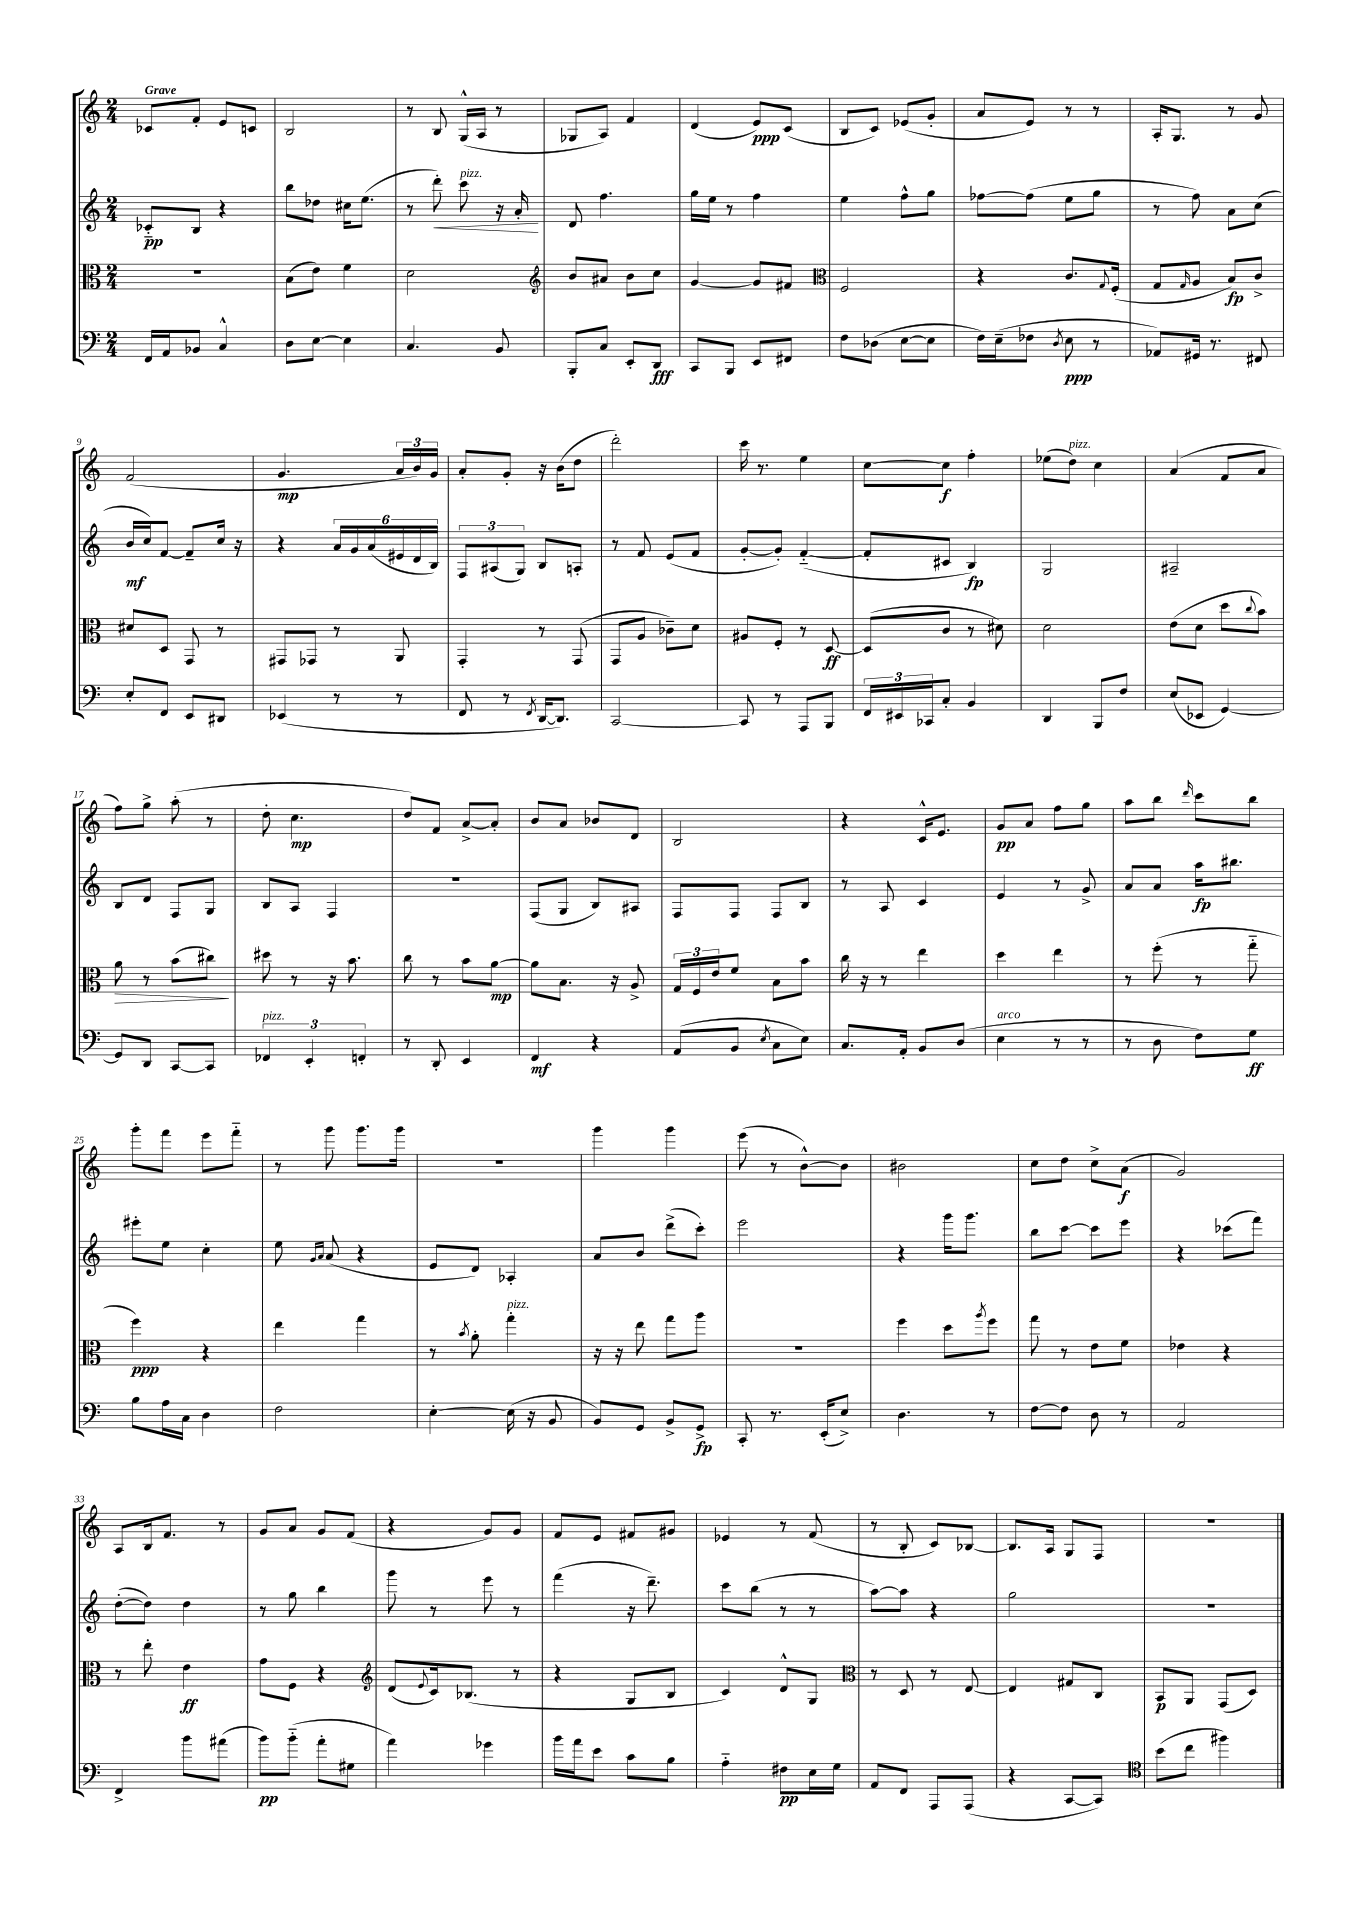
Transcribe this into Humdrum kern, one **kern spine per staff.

**kern	**kern	**kern	**kern
*staff4	*staff3	*staff2	*staff1
*clefF4	*clefC3	*clefG2	*clefG2
*k[]	*k[]	*k[]	*k[]
*M2/4	*M2/4	*M2/4	*M2/4
16FF	2r	8c-'~	8c-
16AA	.	.	.
8BB-	.	8B	8f'
4C^^	.	4r	8e
.	.	.	8c
=	=	=	=
8D	(8B	8bb	2B
[8E	8e)	8dd-	.
4E]	4f	16cc#	.
.	.	(8.ee	.
=	=	=	=
4.C	2d	8r	8r
.	.	8ddd')	8B
.	.	8ccc	(16G^^
.	.	.	16A
8BB	.	16r	8r
.	.	16a'	.
=	=	=	=
*	*clefG2	*	*
8BBB'	8b	8d	8G-
8C	8a#	4.ff	8A)
8EE'	8b	.	4f
8DD	8cc	.	.
=	=	=	=
8CC	[4g	16gg	(4d
.	.	16ee	.
8BBB	.	8r	.
8EE	8g]	4ff	8e)
8FF#	8f#	.	(8c
=	=	=	=
*	*clefC3	*	*
8F	2F	4ee	8B
(8D-	.	.	8c)
[8E	.	8ff^^	(8e-
8E]	.	8gg	8g'
=	=	=	=
16F)	4r	[8ff-	8a
(16E~	.	.	.
8F-	.	(8ff-]	8e)
8qD	.	.	.
8E	8.c	8ee	8r
8r	.	8gg	8r
.	8qqG	.	.
.	(16F'	.	.
=	=	=	=
8AA-)	8G	8r	16A'
.	.	.	8.G
.	16qqG	.	.
16GG#	8A	8ff)	.
8.r	.	.	.
.	8B)	8a	8r
8FF#	8c^	(8cc	8g
=	=	=	=
8E'	8d#	16b	(2f
.	.	16cc)	.
8FF	8D	[8f	.
8EE	8GG	8f~]	.
8DD#	8r	16cc	.
.	.	16r	.
=	=	=	=
(4EE-	8GG#	4r	4.g
.	8GG-	.	.
8r	8r	24a	.
.	.	24g	.
.	.	(24a	.
8r	8AA	24e#	24a
.	.	24d	24b)
.	.	24B)	24g
=	=	=	=
8FF	4GG'	12F	8a'
.	.	(12A#	.
8r	.	.	8g'
.	.	12G)	.
8qFF	.	.	.
[16DD	8r	8B	16r
8.DD])	.	.	(16b
.	(8GG	8A'	8dd
=	=	=	=
[2CC	8GG	8r	2ddd')
.	8A	8f	.
.	8c-~)	(8e	.
.	8d	8f	.
=	=	=	=
8CC]	8A#	[8g'	16ccc
.	.	.	8.r
8r	8F'	8g'])	.
8AAA	8r	([4f'~	4ee
8BBB	[8D	.	.
=	=	=	=
24FF	(8D]	8f']	[8cc
24EE#	.	.	.
24CC-	.	.	.
8C'	8c	8c#	8cc]
4BB	8r	4B)	4ff'
.	8d#)	.	.
=	=	=	=
4DD	2d	2G	(8ee-
.	.	.	8dd)
8BBB	.	.	4cc
8F	.	.	.
=	=	=	=
(8E	(8e	2A#~	(4a
8EE-	8d	.	.
[4GG)	8dd	.	8f
.	8qqcc	.	.
.	8b)	.	8a
=	=	=	=
8GG]	8a	8B	8ff)
8DD	8r	8d	8gg^
[8CC	(8b	8F	(8aa'
8CC]	8cc#)	8G	8r
=	=	=	=
6FF-	8dd#	8B	8dd'
.	8r	8A	4.cc
6EE'	.	.	.
.	16r	4F	.
.	8.b	.	.
6FF'	.	.	.
=	=	=	=
8r	8cc	2r	8dd)
8DD'	8r	.	8f
4EE	8b	.	[8a^
.	[8a	.	8a']
=	=	=	=
4FF	8a]	(8F	8b
.	8.B	8G	8a
4r	.	8B)	8b-
.	16r	.	.
.	8A^	8A#	8d
=	=	=	=
(8AA	24G	8F	2B
.	24F	.	.
.	24e	.	.
8BB	8f	8F	.
8qE	.	.	.
8C	8B	8F	.
8E)	8b	8B	.
=	=	=	=
8.C	16cc	8r	4r
.	16r	.	.
.	8r	8A	.
16AA'	.	.	.
8BB	4ee	4c	16c^^
.	.	.	8.e
(8D	.	.	.
=	=	=	=
4E	4dd	4e	8g
.	.	.	8a
8r	4ee	8r	8ff
8r	.	8g^	8gg
=	=	=	=
8r	8r	8a	8aa
8D	(8ff'	8a	8bb
.	.	.	16qqddd
8F)	8r	16aa	8ccc
.	.	8.bb#	.
8G	8gg'~	.	8bb
=	=	=	=
8B	4ff)	8eee#'	8ggg'
16A	.	8ee	8fff
16C	.	.	.
4D	4r	4cc'	8eee
.	.	.	8fff'~
=	=	=	=
2F	4ee	8ee	8r
.	.	16qqg	.
.	.	16qqa	.
.	.	(8a	8ggg
.	4gg	4r	8.ggg
.	.	.	16ggg
=	=	=	=
[4E'	8r	8e	2r
.	8qb	.	.
.	8a'	8d)	.
(16E]	4gg'	4A-'	.
16r	.	.	.
8BB	.	.	.
=	=	=	=
8BB)	16r	8a	4ggg
.	16r	.	.
8GG	8ee	8b	.
8BB^	8gg	(8ddd^	4ggg
8GG^	8aa	8ccc')	.
=	=	=	=
8CC'	2r	2eee	(8eee
8.r	.	.	8r
.	.	.	[8b^^)
(16EE'	.	.	.
8E^)	.	.	8b]
=	=	=	=
4.D	4ff	4r	2b#
.	8dd	16ggg	.
.	.	8.ggg	.
.	8qaa	.	.
8r	8ff	.	.
=	=	=	=
[8F	8gg	8bb	8cc
8F]	8r	[8ccc	8dd
8D	8e	8ccc]	8cc^
8r	8f	8eee	(8a
=	=	=	=
2AA	4e-	4r	2g)
.	4r	(8ccc-	.
.	.	8fff)	.
=	=	=	=
4FF^	8r	([8dd'	8A
.	8ee'	8dd])	16B
.	.	.	8.f
8b	4e	4dd	.
(8a#	.	.	8r
=	=	=	=
8b)	8g	8r	8g
(8b'~	8F	8gg	8a
8a'	4r	4bb	8g
8G#	.	.	(8f
=	=	=	=
*	*clefG2	*	*
4a)	(8d	8ggg	4r
.	8qqe	.	.
.	16c)	8r	.
.	(8.B-	.	.
4g-	.	8eee	8g)
.	8r	8r	8g
=	=	=	=
16b	4r	(4fff	8f
16a	.	.	.
8e	.	.	8e
8c	8G	16r	8f#
.	.	8.ddd~)	.
8B	8B	.	8g#
=	=	=	=
4A'~	4c)	8ccc	4e-
.	.	(8bb	.
8F#	8d^^	8r	8r
16E	8G	8r	(8f
16G	.	.	.
=	=	=	=
*	*clefC3	*	*
8AA	8r	[8aa)	8r
8FF	8D	8aa]	8B'
8AAA	8r	4r	8c)
(8AAA	[8E	.	[8B-
=	=	=	=
4r	4E]	2gg	8.B-]
.	.	.	16A
[8CC	8G#	.	8G
8CC])	8C	.	8F
=	=	=	=
*clefC4	*	*	*
(8b	8BB	2r	2r
8cc	8AA	.	.
4ff#)	(8GG	.	.
.	8D)	.	.
==	==	==	==
*-	*-	*-	*-
